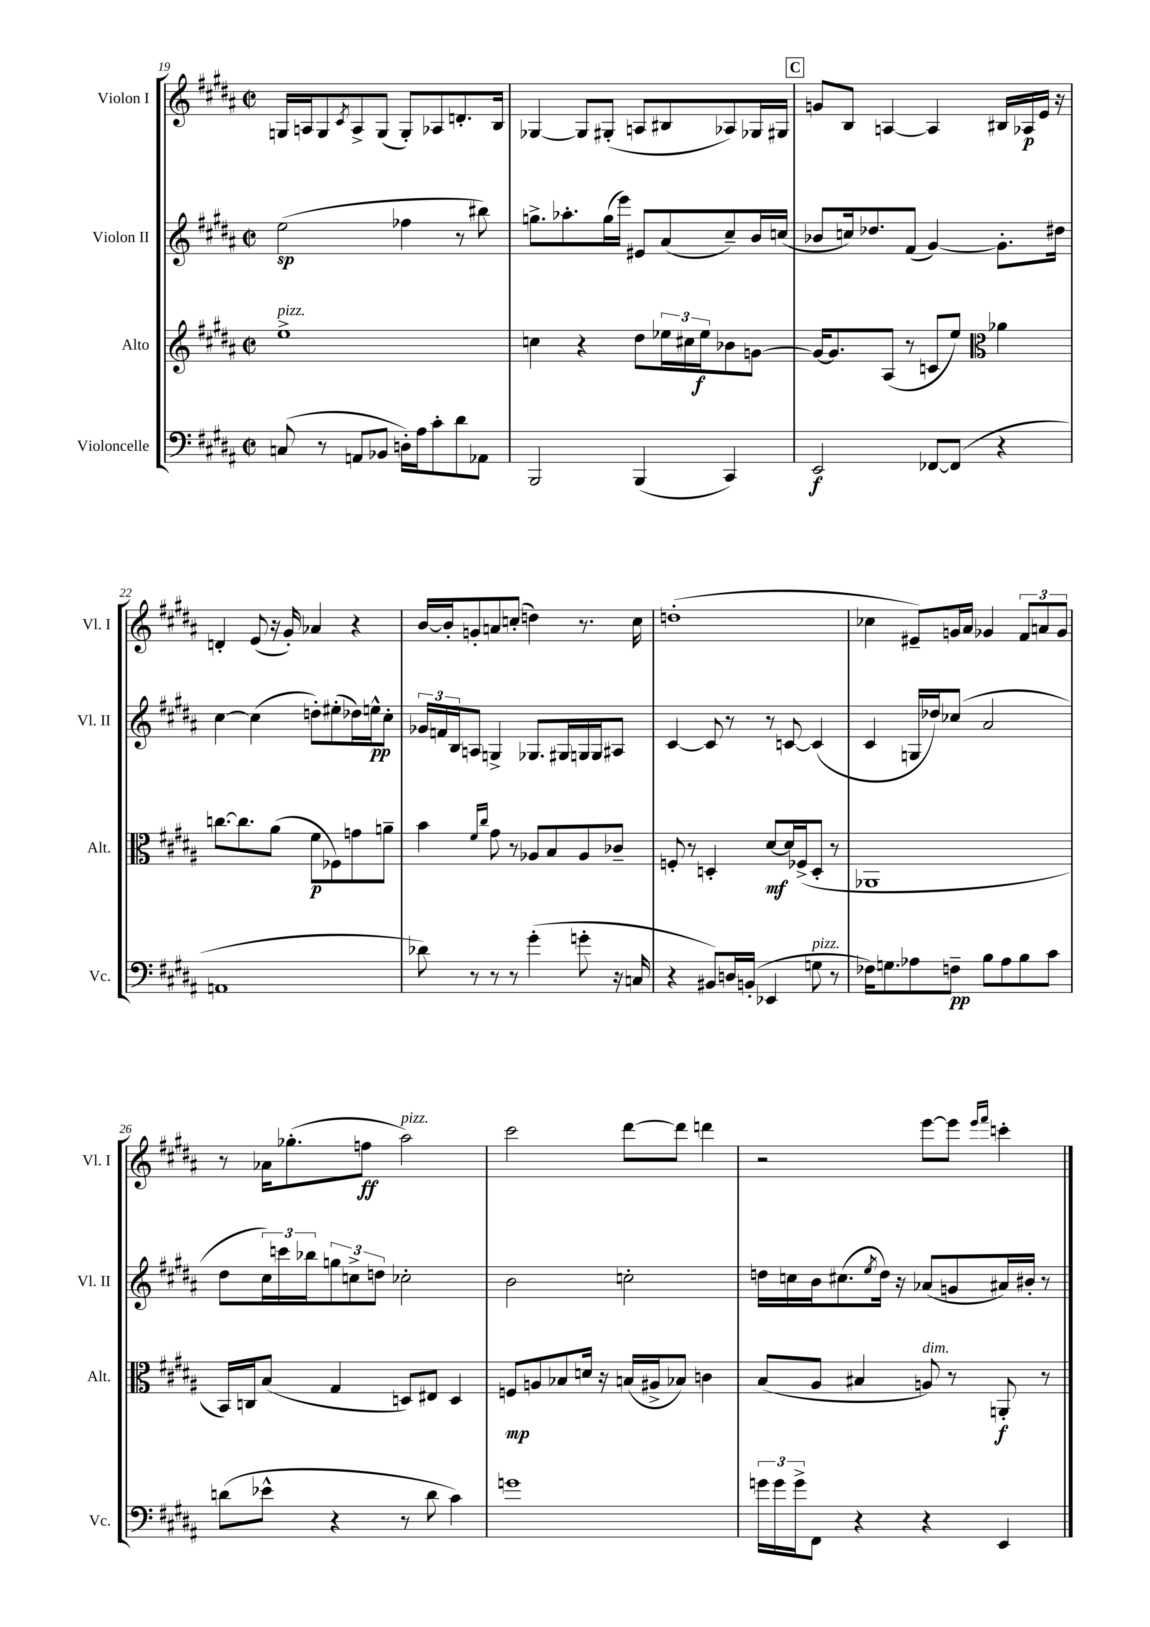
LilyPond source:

<<
\new StaffGroup <<
\new Staff = "s0" \with { instrumentName = "Violon I" shortInstrumentName = "Vl. I" } {
    \clef treble \key b \major \defaultTimeSignature \time 2/2
    g16 a16 g8 \acciaccatura { cis'8 } a8-> g8( g8-.) aes8 d'8.-. b16 |
    ges4~ ges8 gis8-.( a8 bis8 aes8) ges16 gis16 |
    \mark \markup { \box "C" } g'8 b8 a4~ a4 bis16 aes16\p e'16 r16 |
    d'4-. e'8( r16 gis'16-.) aes'4 r4 |
    b'16~ b'16-. g'8-. a'8 c''8-.( d''4) r8. c''16 |
    d''1-.( |
    ces''4 eis'8--) g'16 ais'16 ges'4 \tuplet 3/2 { fis'8 a'8 ges'8 } |
    r8 aes'16 ges''8.-.( f''8\ff ais''2^\markup { \italic "pizz." }) |
    cis'''2 dis'''8~ dis'''8 d'''4 |
    r2 e'''8~ e'''8 \grace { e'''16 fis'''16 } c'''4-. \bar "|." |
}
\new Staff = "s1" \with { instrumentName = "Violon II" shortInstrumentName = "Vl. II" } {
    \clef treble \key b \major \defaultTimeSignature \time 2/2
    e''2\sp( fes''4 r8 bis''8) |
    g''8.-> aes''8.-. g''16( e'''16) eis'8 ais'8( cis''8--) b'16 c''16( |
    \mark \markup { \box "C" } bes'8 c''16) des''8. fis'8( gis'4~) gis'8.-. dis''16 |
    cis''4~ cis''4( d''8-.) eis''8-.( des''16) e''16-^\pp cis''8-. |
    \tuplet 3/2 { ges'16 f'16 b16 } a8 g4-> ges8. gis16 g16 g16 ais8 |
    cis'4~ cis'8 r8 r8 c'8~ c'4( |
    cis'4 g16 des''16) ces''8( ais'2 |
    dis''8 \tuplet 3/2 { cis''16) c'''16 bes''16 } \tuplet 3/2 { g''8 c''8-> d''8 } ces''2-. |
    b'2 c''2-. |
    d''16 c''16 b'16 cis''8.( \acciaccatura { e''8 } d''16) r16 aes'8( g'8 ais'16) bis'16-. r8 \bar "|." |
}
\new Staff = "s2" \with { instrumentName = "Alto" shortInstrumentName = "Alt." } {
    \clef treble \key b \major \defaultTimeSignature \time 2/2
    e''1->^\markup { \italic "pizz." } |
    c''4 r4 dis''8 \tuplet 3/2 { ees''16 cis''16 ees''16\f } bes'8 g'8~ |
    \mark \markup { \box "C" } g'16~ g'8. ais8( r8 c'8 e''8) \clef alto aes'4 |
    c''8.~ c''8. ais'8( fis'8\p fes8) g'8 a'8-- |
    b'4 \grace { fis'16 cis''16 } gis'8 r8 aes8 b8 aes8 ces'8-- |
    f8-. r8 d4-. dis'8~\mf dis'16 fes16->( d8-. r8 |
    aes,1 |
    b,16) c16 b8( gis4 d8) eis8 d4 |
    f8\mp a8 bes8 d'16 r16 b16( ais16-> bes8) c'4 |
    b8( ais8 bis4 a8^\markup { \italic "dim." }) r8 a,8-.\f r8 \bar "|." |
}
\new Staff = "s3" \with { instrumentName = "Violoncelle" shortInstrumentName = "Vc." } {
    \clef bass \key b \major \defaultTimeSignature \time 2/2
    c8( r8 a,8 bes,8 d16-.) ais16 cis'8-. dis'8 aes,8 |
    b,,2 b,,4( cis,4) |
    \mark \markup { \box "C" } e,2\f fes,8~ fes,8( r4 |
    a,1 |
    des'8) r8 r8 r8 gis'4-.( g'8-. r16 c16 |
    r4 bis,8) d16 b,16-.( ees,4 g8^\markup { \italic "pizz." } r8 |
    fes16) g8. aes8 f8--\pp b8 aes8 b8 cis'8 |
    d'8( ees'8-^ r4 r8 d'8 cis'4) |
    g'1 |
    \tuplet 3/2 { g'16 g'16 g'16-> } fis,8 r4 r4 e,4 \bar "|." |
}
>>
>>
\layout { \context { \Score currentBarNumber = #19 } }
